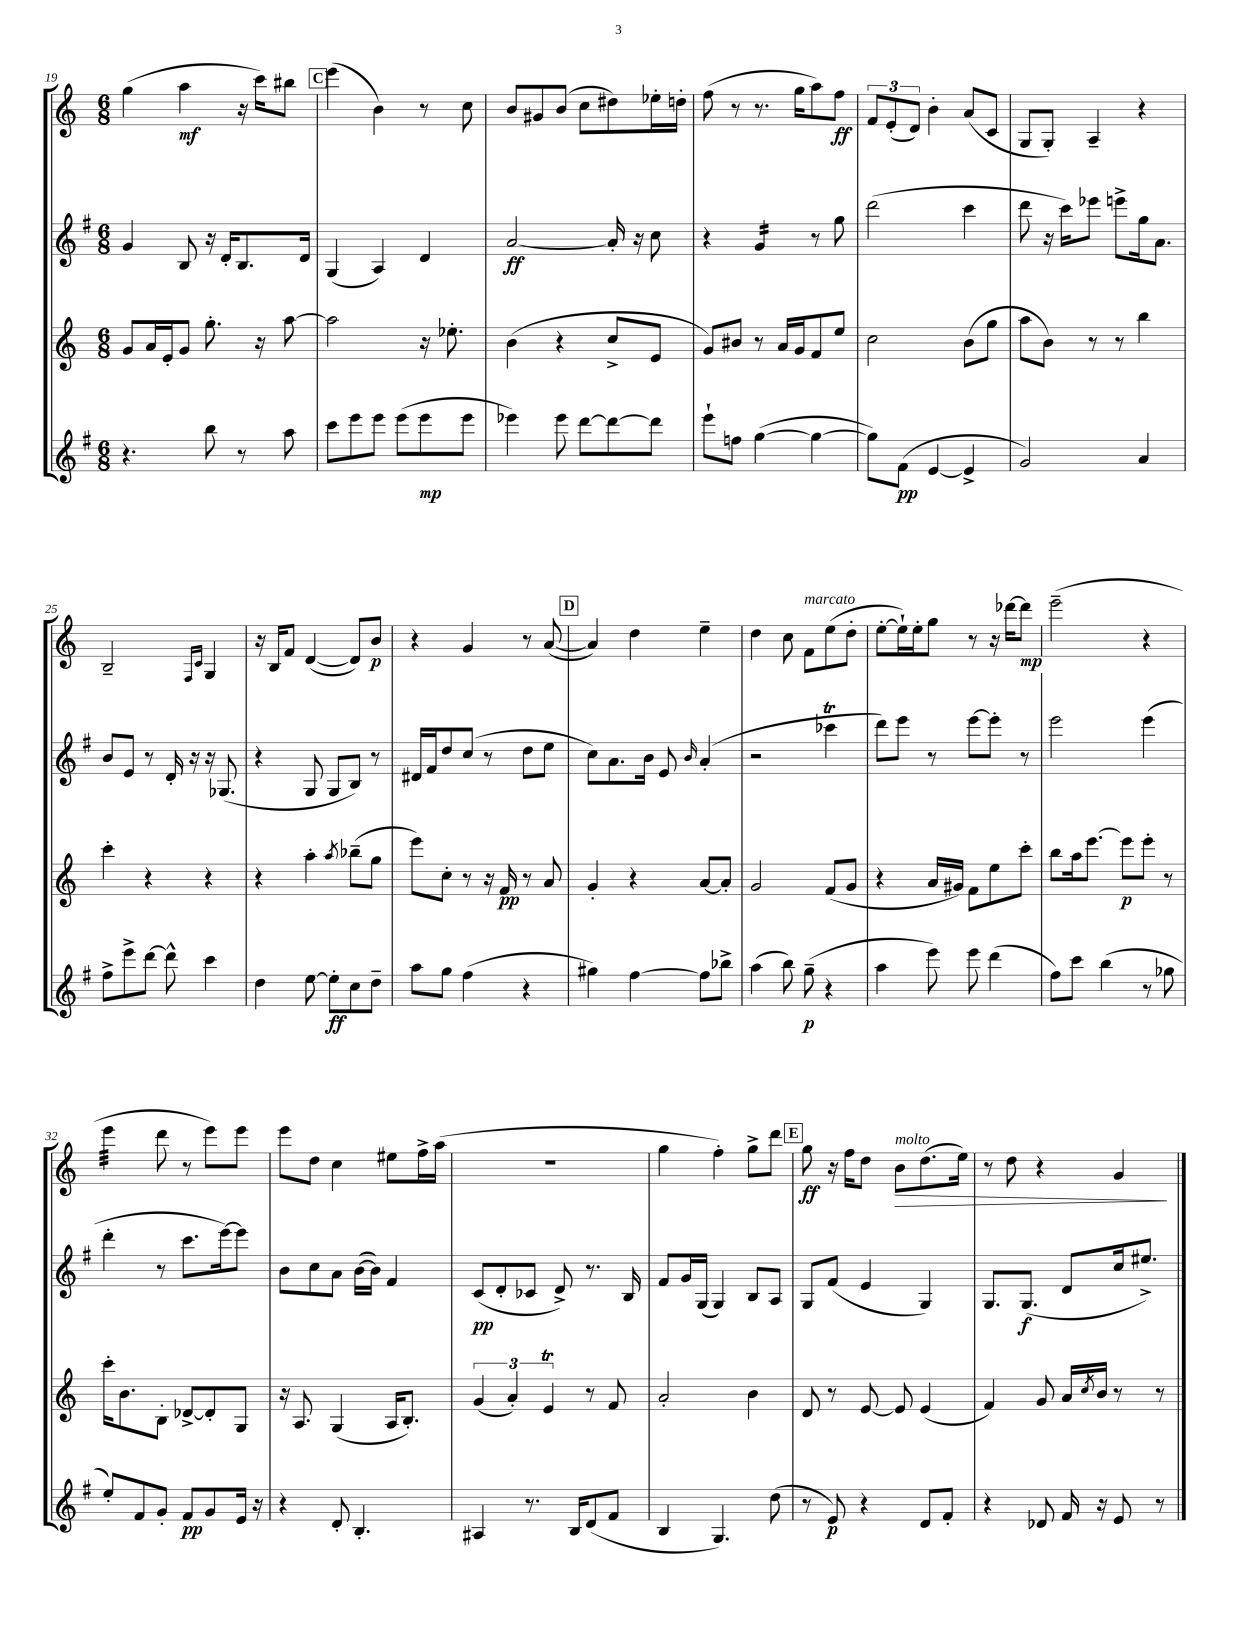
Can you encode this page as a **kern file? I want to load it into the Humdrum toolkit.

**kern	**kern	**kern	**kern
*staff4	*staff3	*staff2	*staff1
*clefG2	*clefG2	*clefG2	*clefG2
*k[f#]	*k[]	*k[f#]	*k[]
*M6/8	*M6/8	*M6/8	*M6/8
4.r	8g	4g	(4gg
.	16a	.	.
.	16e'	.	.
.	8g	8B	4aa
8bb	8.gg'	16r	.
.	.	16d'	.
8r	.	8.B	16r
.	16r	.	16ccc)
8aa	[8aa	.	8bb#
.	.	16d	.
=	=	=	=
8ccc	2aa]	(4G	(4eee
8eee	.	.	.
8eee	.	4A)	4b)
(8eee	.	.	.
8eee	16r	4d	8r
.	8.ee-'	.	.
8eee	.	.	8cc
=	=	=	=
4eee-)	(4b	[2a	8b
.	.	.	8g#
8eee-	4r	.	(8b
[8ddd	.	.	8cc
8ddd_	8cc^	16a']	8dd#)
.	.	16r	.
8ddd]	8e	8cc	16ee-'
.	.	.	16dd'
=	=	=	=
8eee`	8g)	4r	(8ff
8ff	8b#	.	8r
([4gg	8r	4g	8.r
.	16a	.	.
.	16g	.	16gg
4gg_	8f	8r	8aa)
.	8ee	8gg	8ff
=	=	=	=
8gg])	2cc	(2ddd	12f
.	.	.	(12e'
(8f#	.	.	.
.	.	.	12d)
[4e	.	.	4b'
4e^]	(8b	4ccc	(8a
.	8gg	.	8c
=	=	=	=
2g)	8aa	8ddd	8G
.	8b)	16r	8G')
.	.	16ccc)	.
.	8r	8eee-	4A~
.	8r	8eee^	.
4a	4bb	16gg	4r
.	.	8.a	.
=	=	=	=
8ff#^	4ccc'	8b	2B~
8eee^	.	8e	.
[8ddd	4r	8r	.
8ddd^^]	.	16d'	.
.	.	16r	.
.	.	.	16qqF
.	.	.	16qqc
4ccc	4r	16r	4G
.	.	(8.G-	.
=	=	=	=
4dd	4r	4r	16r
.	.	.	16B
.	.	.	8f
[8ee	4aa'	8G	([4d
8ee']	.	8G	.
.	8qaa	.	.
8cc	(8bb-~	8B)	8d])
8dd~	8gg	8r	8b
=	=	=	=
8aa	8eee)	16d#	4r
.	.	16f#	.
8gg	8cc'	8dd	.
(4ff#	8r	(8cc	4g
.	16r	8r	.
.	16f	.	.
4r	8r	8dd	8r
.	8a	8ee	([8a
=	=	=	=
4gg#)	4g'	8cc)	4a])
.	.	8.a	.
[4ff#	4r	.	4dd
.	.	16b	.
.	.	8e	.
.	.	16qqb	.
8ff#]	[8a	(4a'	4ee~
8bb-^	8a']	.	.
=	=	=	=
(4aa	2g	2r	4dd
8bb)	.	.	8cc
(8gg~	.	.	8f
4r	(8f	4ccc-	(8ee
.	8g	.	8dd'
=	=	=	=
4aa	4r	8ddd)	[8ee'
.	.	8eee	16ee`])
.	.	.	16ee'
8eee)	16a	8r	8gg
.	16g#)	.	.
8eee	8f	[8eee	8r
(4ddd	8ee	8eee']	16r
.	.	.	[16ddd-
.	8ccc'	8r	8ddd-]
=	=	=	=
8ff#)	8bb	2eee	(2eee~
8ccc	16aa	.	.
.	[8.eee	.	.
(4bb	.	.	.
.	8eee]	.	.
8r	8eee'	(4eee	4r
8gg-	8r	.	.
=	=	=	=
8ee')	16ccc'	4ddd'	4eee
.	8.b	.	.
8f#	.	.	.
8g'	8B'	8r	8ddd
8f#	[8d-^	8.ccc	8r
8g	8d-']	.	8eee)
.	.	[16eee)	.
16e	8G	8eee]	8eee
16r	.	.	.
=	=	=	=
4r	16r	8b	8eee
.	8.A	.	.
.	.	8cc	8dd
8d'	(4G	8a	4cc
4.B'	.	([16b	.
.	.	16b])	.
.	16A	4f#	8ee#
.	8.B')	.	.
.	.	.	16ff^
.	.	.	(16aa
=	=	=	=
4A#	(6g	(8c	2.r
.	.	8d'	.
.	6a')	.	.
8.r	.	8c-	.
.	6e	.	.
.	.	8d^)	.
16B	.	.	.
(8d	8r	8.r	.
8f#	8f	.	.
.	.	16B	.
=	=	=	=
4B	2a'	8f#	4gg
.	.	16g	.
.	.	(16G	.
4.G)	.	4G)	4ff')
.	4b	8B	8gg^
(8dd	.	8A	8ddd
=	=	=	=
8r	8d	8G	8gg
8e)	8r	(8f#	16r
.	.	.	16ff
4r	[8e	4e	8dd
.	8e]	.	8b
8d	(4e	4G)	(8.dd
8f#'	.	.	.
.	.	.	16ee)
=	=	=	=
4r	4f)	8.G	8r
.	.	.	8dd
.	.	(8.G	.
8d-	8g	.	4r
16f#	16a	8d	.
.	8qcc	.	.
16r	16b	.	.
8e	8r	16cc	4g
.	.	8.ee#^)	.
8r	8r	.	.
==	==	==	==
*-	*-	*-	*-
